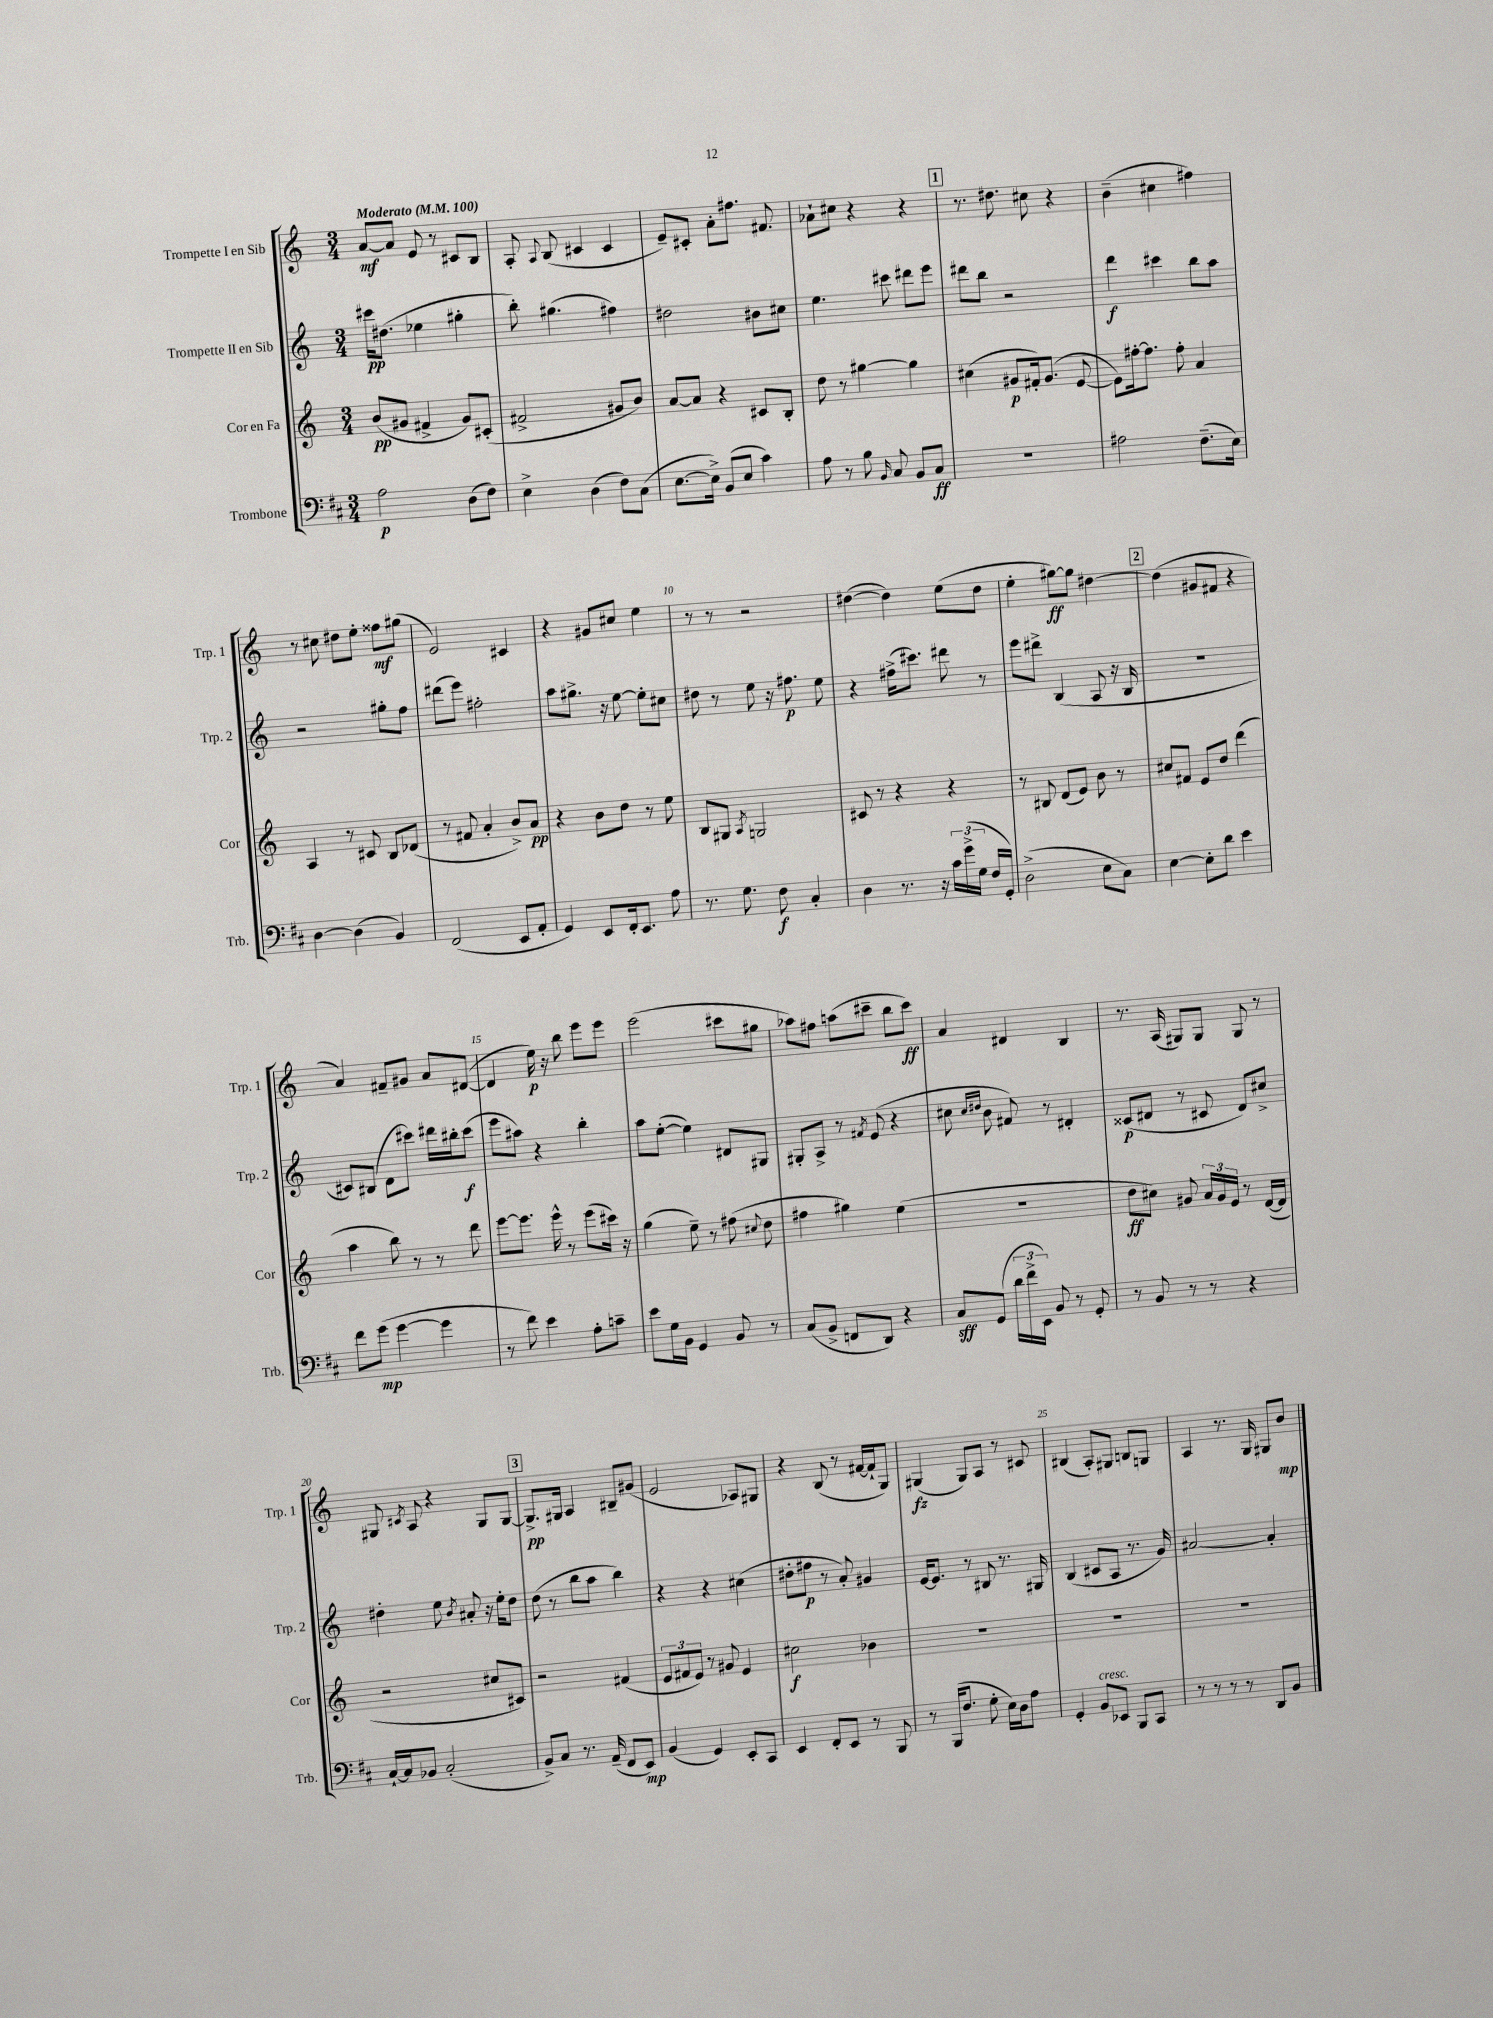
<<
\new StaffGroup <<
\new Staff = "s0" \with { instrumentName = "Trompette I en Sib" shortInstrumentName = "Trp. 1" } {
    \clef treble \key c \major \numericTimeSignature \time 3/4 \tempo "Moderato" 4 = 100
    \autoBeamOff a'8[~\mf a'8] e'8 r8 cis'8[ b8] |
    a8-. \appoggiatura { a8 } b8( cis'4 cis'4 |
    e'8[--) cis'8]-. a'8[-. fis''8.] fis'8. |
    aes'8[-! cis''8] r4 r4 |
    \mark \markup { \box "1" } r8. dis''8. cis''8 r4 |
    b'4--( cis''4 fis''4) |
    r8 cis''8 dis''8[ e''8]-. fisis''8[\mf gis''8]( |
    e'2) cis'4 |
    r4 gis'8[ cis''8] e''4 |
    r8 r8 r2 |
    dis''4~( dis''4) e''8[( dis''8] |
    e''4-. gis''8[~\ff) gis''8] dis''4~ |
    \mark \markup { \box "2" } dis''4( gis'8[ fis'8] r4 |
    a'4) fis'8[-- gis'8] a'8[ dis'8]~( |
    dis'4 e''16\p) r16 b''8 e'''8[ e'''8] |
    e'''2( cis'''8[ gis''8] |
    aes''8[) fis''8] a''8[( cis'''8]-- b''8[ cis'''8]\ff) |
    a'4 dis'4 b4 |
    r8. a16( gis8[) gis8] gis8 r8 |
    gis8 \acciaccatura { cis'8 } a8 r4 gis8[ gis8]~ |
    \mark \markup { \box "3" } gis8.[->\pp gis16] a4 bis8[-- gis'8]( |
    e'2 aes8[) gis8] |
    r4 b8( r8 fis'16[~ fis'16-! g8]) |
    gis4\fz( gis8[) a8] r8 cis'8 |
    bis4( a8[-.) gis8] b8[ g8] |
    a4 r8. g16 gis8[ b'8]\mp \bar "|." |
}
\new Staff = "s1" \with { instrumentName = "Trompette II en Sib" shortInstrumentName = "Trp. 2" } {
    \clef treble \key c \major \numericTimeSignature \time 3/4
    \autoBeamOff cis'''16[\pp dis''8.]( ees''4 gis''4-. |
    b''8-.) gis''4.( fis''4) |
    dis''2 bis'8[ cis''8] |
    e''4. cis'''8 dis'''8[ e'''8] |
    \mark \markup { \box "1" } dis'''8[ b''8] r2 |
    d'''4\f cis'''4 b''8[ a''8] |
    r2 gis''8[-. f''8] |
    dis'''8[( e'''8]) fis''2-. |
    a''8[ gis''8.]-> r16 e''8~ e''8[-. cis''8] |
    dis''8 r8 e''8 r16 fis''8.\p e''8 |
    r4 fis''16[->( cis'''8.]) dis'''8 r8 |
    e'''8[ dis'''8]-> b4( a8 r16 b16 |
    \mark \markup { \box "2" } R2. |
    cis'8[) bis8]( d'8[ cis'''8]) dis'''16[ bis''16-. cis'''8]\f( |
    e'''8[ ais''8]) r4 b''4-. |
    a''8[ e''8]~-.( e''4) dis'8[ gis8] |
    gis8[-. a8]-> r8 \acciaccatura { fis'8 } e'8( r4 |
    cis''8 \grace { cis''16[ dis''16] } b'8 fis'8) r8 dis'4-. |
    cisis'8[\p( dis'8] r8 cis'8 dis'8[) cis''8]-> |
    dis''4-. e''8 \acciaccatura { b'8 } ais'8-. r16 e''16[-. dis''8] |
    \mark \markup { \box "3" } d''8( r8 b''8[ a''8] b''4) |
    r4 r4 cis''4( |
    dis''8[-. fis''8]\p r8 a'8-.) gis'4 |
    e'16[~ e'8.] r8 bis8 r8. gis16 |
    b4( cis'8[ a8] r8. g'16) |
    ais'2~ ais'4-. \bar "|." |
}
\new Staff = "s2" \with { instrumentName = "Cor en Fa" shortInstrumentName = "Cor" } {
    \clef treble \key c \major \numericTimeSignature \time 3/4
    \autoBeamOff b'8[\pp( gis'8] fis'4-> gis'8[) cis'8]-.( |
    fis'2-> gis'8[ b'8]) |
    a'8[~ a'8] r4 cis'8[ b8]-. |
    d''8 r8 gis''4~ gis''4 |
    \mark \markup { \box "1" } cis''4( gis'8[\p fis'16-.) gis'8.]( e'8~ |
    e'8[) fis''16~-. fis''8.] fis''8-. a'4 |
    a4 r8 cis'8 b8[ des'8]( |
    r8 fis'8 a'4-. b'8[->) a'8]\pp |
    r4 b'8[ d''8] r8 e''8 |
    b8[ gis8] \acciaccatura { a8 } g2 |
    cis'8 r8 r4 r4 |
    r8 bis8 d'8[( e'8]) b'8 r8 |
    \mark \markup { \box "2" } cis''8[ fis'8] e'8[ d''8] d'''4( |
    a''4 b''8) r8 r8 d'''8 |
    e'''8[~ e'''8.] e'''16-^ r8 e'''8[( cis'''16]) r16 |
    g''4( e''8--) r8 fis''8( \appoggiatura { cis''8 } d''8 |
    fis''4 gis''4) e''4( |
    R2. |
    d''8[\ff cis''8]) gis'8 \tuplet 3/2 { a'16[ gis'16 e'16] } r8 d'16[~( d'16] |
    r2 cis''8[ cis'8]) |
    \mark \markup { \box "3" } r2 fis'4( |
    \tuplet 3/2 { e'8[ fis'8 e'8]) } r8 gis'8 e'4 |
    cis''2\f bes'4 |
    R2. |
    R2. |
    R2. \bar "|." |
}
\new Staff = "s3" \with { instrumentName = "Trombone" shortInstrumentName = "Trb." } {
    \clef bass \key d \major \numericTimeSignature \time 3/4
    \autoBeamOff a2\p d8[( fis8]) |
    e4-> d4( fis8[) cis8]( |
    e8.[~ e16]->) b,8[( e8] cis'4) |
    a8 r8 b8 \grace { b,16 } cis8 b,8[ cis8]\ff |
    \mark \markup { \box "1" } R2. |
    ais2 fis8.[--( e16]) |
    d4~ d4( b,4) |
    fis,2( e,8[ a,8]-. |
    g,4) e,8[ fis,16-. e,8.] a8 |
    r8. g8. fis8\f cis4-. |
    d4 r8. r16 \tuplet 3/2 { cis'16[ g'16->( g16] } fis16[ g,16]-.) |
    d2->( e8[ cis8]) |
    \mark \markup { \box "2" } e4~ e8[-. d'8] e'4 |
    fis'8[ g'8]\mp( g'4~ g'4 |
    r8 fis'8) e'4 a8[-. c'8]-- |
    e'8[ g16 b,16] g,4 b,8 r8 |
    cis8[( b,8]-> f,8[ d,8]) r4 |
    cis8[\sff g,8]( \tuplet 3/2 { d'16[ fis'16-> e,16]) } b,8 r8 g,8-. |
    r8 b,8 r8 r8 r4 |
    cis16[~-! cis16 bes,8] cis2-.( |
    \mark \markup { \box "3" } b,8[->) cis8] r8. a,16--( fis,8[ e,8]\mp) |
    b,4( g,4) e,8[-. cis,8] |
    e,4 fis,8[-. e,8] r8 b,,8 |
    r8 b,,16[( fis8.] g8-. e16[) d16 a8] |
    g,4-. b,8[^\markup { \italic "cresc." } ees,8] b,,8[ cis,8] |
    r8 r8 r8 r8 d,8[ b,8] \bar "|." |
}
>>
>>
\layout { \context { \Score \override BarNumber.break-visibility = ##(#f #t #t) barNumberVisibility = #(every-nth-bar-number-visible 5) } }
